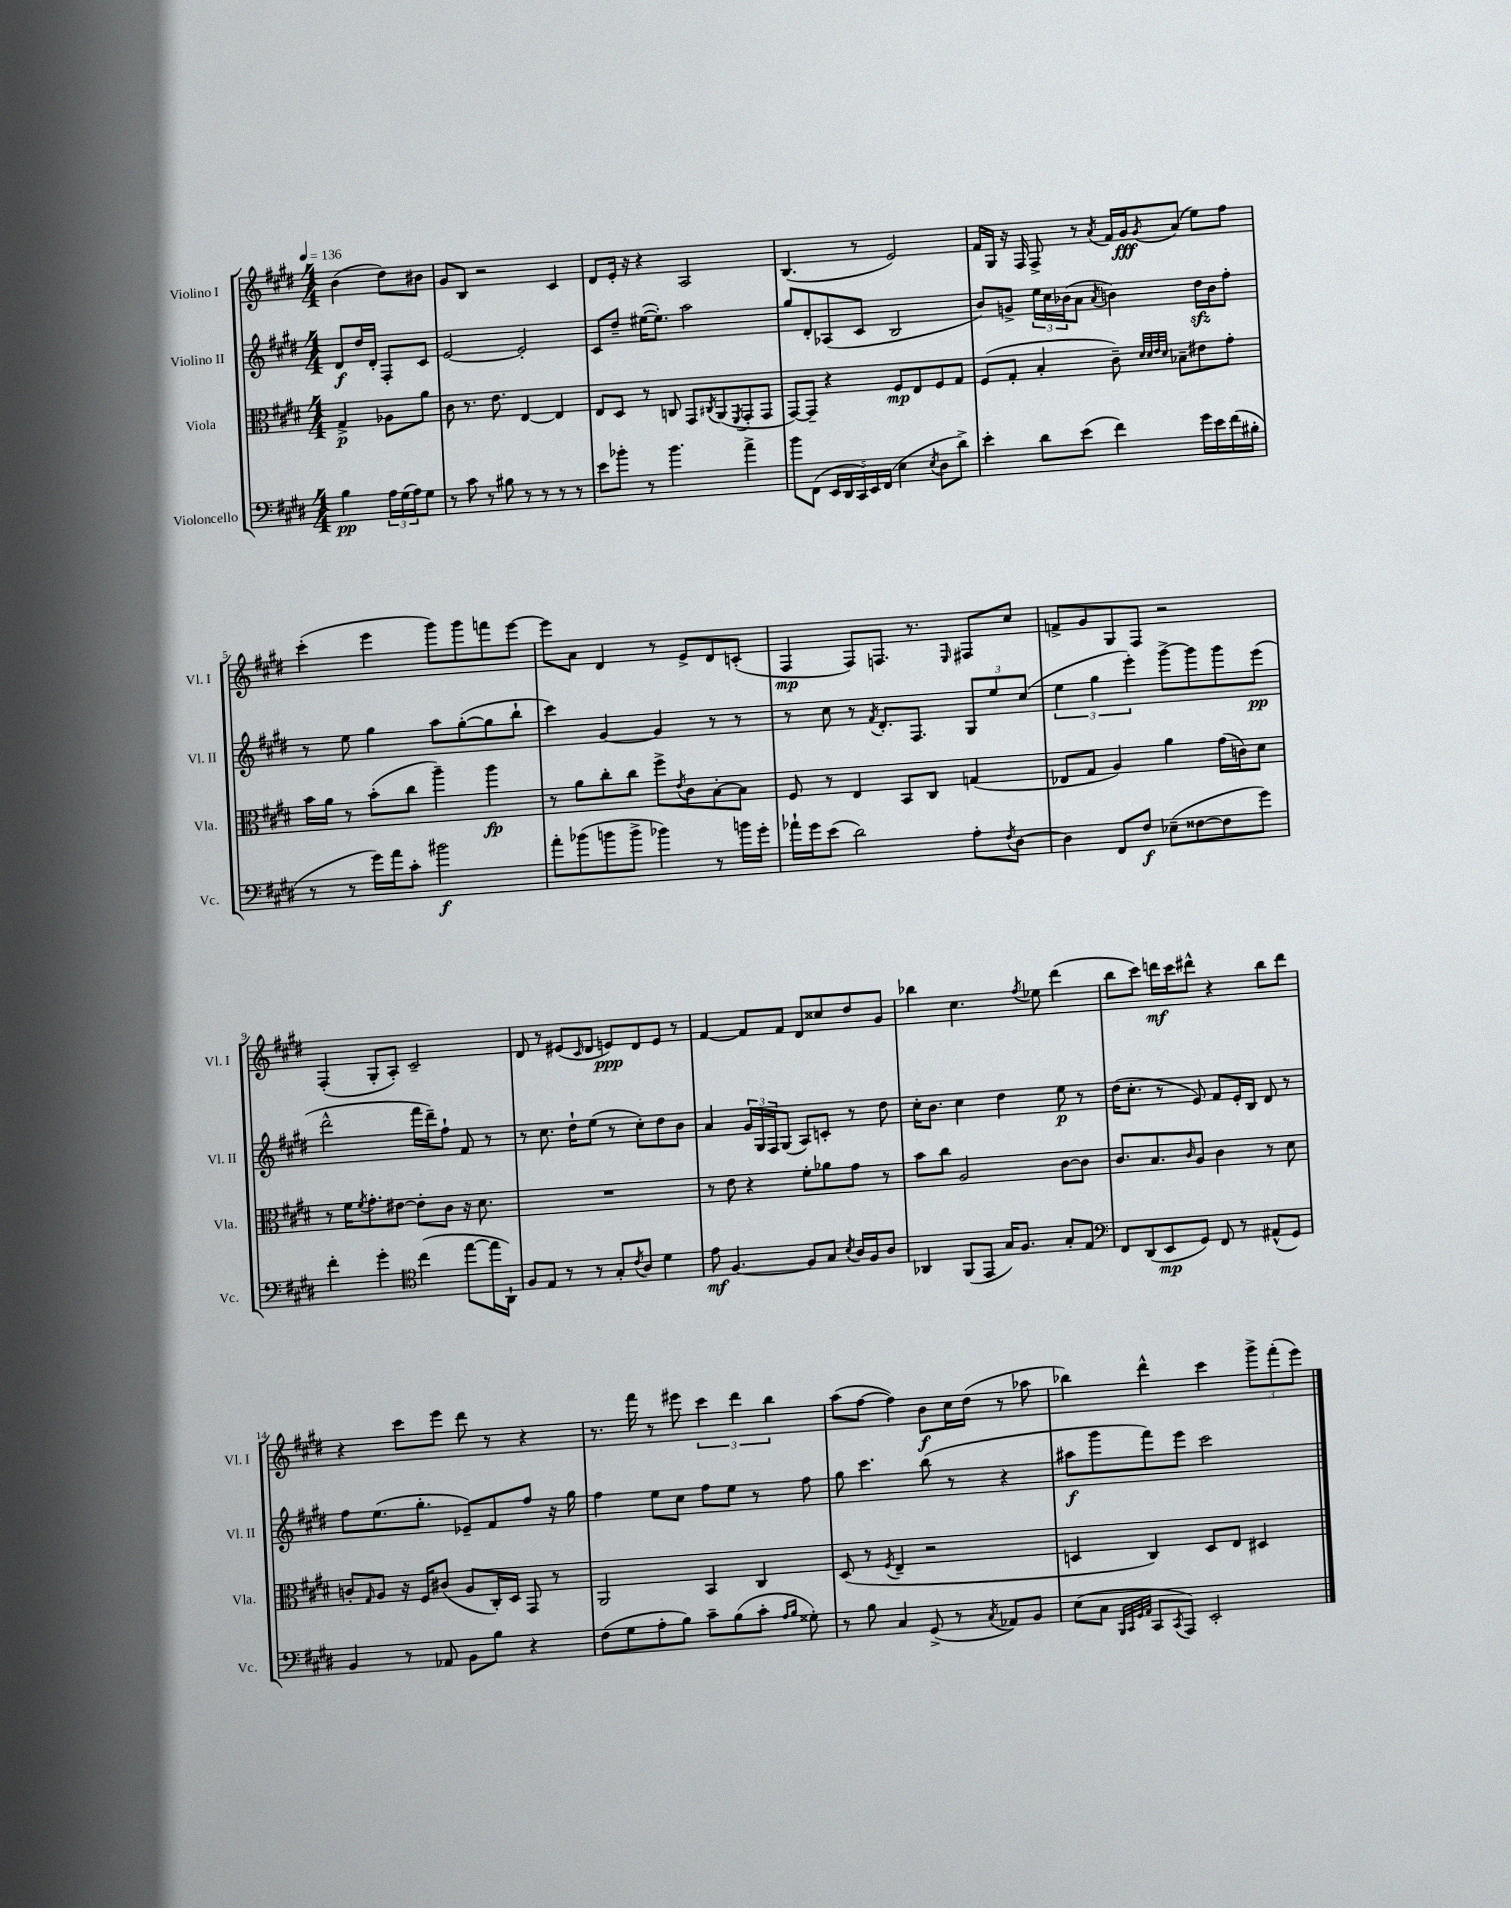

**kern	**dynam	**kern	**dynam	**kern	**dynam	**kern	**dynam
*part4	*part4	*part3	*part3	*part2	*part2	*part1	*part1
*staff4	*staff4	*staff3	*staff3	*staff2	*staff2	*staff1	*staff1
*I"Violoncello	*	*I"Viola	*	*I"Violino II	*	*I"Violino I	*
*I'Vc.	*	*I'Vla.	*	*I'Vl. II	*	*I'Vl. I	*
*clefF4	*	*clefC3	*	*clefG2	*	*clefG2	*
*k[f#c#g#d#]	*	*k[f#c#g#d#]	*	*k[f#c#g#d#]	*	*k[f#c#g#d#]	*
*M4/4	*	*M4/4	*	*M4/4	*	*M4/4	*
*MM136	*	*MM136	*	*MM136	*	*MM136	*
=	=	=	=	=	=	=	=
4B\	pp	4G#^/	p	8d#/L	f	(4b\	.
.	.	.	.	16dd#/L	.	.	.
.	.	.	.	16d#'/JJ	.	.	.
24A\LL	.	8A-X\L	.	8F#'/L	.	8dd#\L)	.
(24G#\	.	.	.	.	.	.	.
24A\J)	.	.	.	.	.	.	.
8G#\J	.	8a\J	.	8c#/J	.	8b#X\J	.
=1	=1	=1	=1	=1	=1	=1	=1
8r	.	8c#\	.	[2e/	.	8g#/L	.
8c#\	.	8.r	.	.	.	8B/J	.
8r	.	.	.	.	.	2r	.
.	.	8.e\	.	.	.	.	.
8B#X\	.	.	.	.	.	.	.
8r	.	[4E/	.	2e'/]	.	.	.
8r	.	.	.	.	.	.	.
8r	.	4E/]	.	.	.	4c#/	.
8r	.	.	.	.	.	.	.
=2	=2	=2	=2	=2	=2	=2	=2
8e\L	.	8E/L	.	8c#/L	.	8d#/L	.
8b-X'\J	.	8D#/J	.	8dd#~/J	.	16e'/Jk	.
.	.	.	.	.	.	16r	.
8r	.	8r	.	([16ee#X\KL	.	4r	.
.	.	.	.	8.ee#'\J])	.	.	.
4.b-\	.	8Cn/	.	.	.	.	.
.	.	8GG#/L	.	2aa\	.	2A/	.
.	.	8qC#X/	.	.	.	.	.
.	.	(8AA/	.	.	.	.	.
.	.	8qFF#/	.	.	.	.	.
4a^\	.	8GG#'/	.	.	.	.	.
.	.	8GG#/J	.	.	.	.	.
=3	=3	=3	=3	=3	=3	=3	=3
8b\L	.	[8GG#/L)	.	8gg#/L	.	(4.B/	.
(8FF#\J	.	8GG#~/J]	.	8d#'/	.	.	.
20EE/LL	.	4r	.	(8A-X/	.	.	.
20DD#/	.	.	.	.	.	.	.
20CC#/)	.	.	.	.	.	.	.
.	.	.	.	8c#/J	.	8r	.
20EE/	.	.	.	.	.	.	.
(20FF#/JJ	.	.	.	.	.	.	.
4E\	.	8F#/L	mp	2B/	.	2e/)	.
.	.	8E/	.	.	.	.	.
8qE/	.	.	.	.	.	.	.
8D#\L	.	8F#/	.	.	.	.	.
8d#^\J)	.	8G#/J	.	.	.	.	.
=4	=4	=4	=4	=4	=4	=4	=4
4e'\	.	(8F#/L	.	8b/L)	.	16f#/LL	.
.	.	.	.	.	.	16G#/JJ	.
.	.	8G#'/J	.	8gn^/J	.	16r	.
.	.	.	.	.	.	16F#/	.
8d#\L	.	4B'/	.	24ee\LL	.	8F#^/	.
.	.	.	.	24cc#\	.	.	.
.	.	.	.	(24b-X\J	.	.	.
(8e\J	.	.	.	8a\J	.	8r	.
.	.	.	.	8qa/	.	8qa/	.
4f#\)	.	8c#~\)	.	4bn\)	.	16f#/LL	.
.	.	.	.	.	.	16g#/J	fff
.	.	32qqd#/LLL	.	.	.	.	.
.	.	32qqd#/	.	.	.	.	.
.	.	32qqe/	.	.	.	.	.
.	.	32qqd#/JJJ	.	.	.	8qg#/	.
.	.	8B-X~\L	.	.	.	(8a/J	.
16g#\LL	.	8e#X\	.	16dd#zz\LL	.	8ee\L)	.
16e\	.	.	.	16b\J	.	.	.
(16f#\	.	8g#'\J	.	8ff#'\J	.	8ff#\J	.
16B#X'\JJ	.	.	.	.	.	.	.
!!LO:LB:g=z
=5	=5	=5	=5	=5	=5	=5	=5
8r	.	16b\LL	.	8r	.	(4ccc#'\	.
.	.	16a\JJ	.	.	.	.	.
8r	.	8r	.	8ee\	.	.	.
16g#\LL)	.	(8b'\L	.	4gg#\	.	4eee\	.
16a\J	.	.	.	.	.	.	.
8c#'\J	.	8cc#\J	.	.	.	.	.
2b#X\	f	4aa~\)	.	8aa\L	.	8ggg#\L)	.
.	.	.	.	([8gg#'\	.	8ggg#\	.
.	.	4aa\	fp	8gg#\]	.	8fffn\	.
.	.	.	.	8bb`\J	.	[8eee\J	.
=6	=6	=6	=6	=6	=6	=6	=6
8a'\L	.	8r	.	4ccc#\)	.	8eee\L]	.
(8b-X\	.	8a\L	.	.	.	8a\J	.
8bn\	.	8cc#'\	.	[4g#/	.	4d#/	.
8b^\J	.	8cc#\J	.	.	.	.	.
4b-X\)	.	8ff#^\L	.	4g#/]	.	8r	.
.	.	8qe/	.	.	.	.	.
.	.	8c#\	.	.	.	8e^/L	.
8r	.	[8B'\	.	8r	.	8d#/	.
16bn\LL	.	8B\J]	.	8r	.	(8cn'/J	.
16g#'\JJ	.	.	.	.	.	.	.
=7	=7	=7	=7	=7	=7	=7	=7
16a-X`\LL	.	8F#/	.	8r	.	4F#/	mp
16g#\J	.	.	.	.	.	.	.
(8e\J	.	8r	.	8cc#\	.	.	.
2d#\)	.	4E/	.	8r	.	8F#/L)	.
.	.	.	.	8qf#/	.	.	.
.	.	.	.	8.d#'/L	.	8.Fn/J	.
.	.	8BB/L	.	.	.	.	.
.	.	.	.	8.F#/J	.	8.r	.
.	.	8C#/J	.	.	.	.	.
.	.	.	.	.	.	16qqE/	.
8A'\L	.	(4Gn/	.	12G#/L	.	8F#X/L	.
.	.	.	.	12ee/	.	.	.
8qF#/	.	.	.	.	.	.	.
[8D#\J	.	.	.	.	.	8cc#/J	.
.	.	.	.	(12cc#/J	.	.	.
=8	=8	=8	=8	=8	=8	=8	=8
4D#\]	.	8E-X/L	.	6ee\	.	8fn^/L	.
.	.	8G#/J	.	.	.	8g#/	.
.	.	.	.	6gg#\	.	.	.
8FF#/L	.	4A/)	.	.	.	8G#/	.
.	.	.	.	6eee'\)	.	.	.
8F#/J	f	.	.	.	.	8F#/J	.
(8E-X~\L	.	4a\	.	[8ggg#^\L	.	2r	.
[8F##X\	.	.	.	8ggg#\]	.	.	.
8F##\]	.	(16g#\LL	.	8ggg#\	.	.	.
.	.	16cn\J)	.	.	.	.	.
8g#\J)	.	8d#\J	.	(8eee\J	pp	.	.
!!LO:LB:g=z
=9	=9	=9	=9	=9	=9	=9	=9
4f#'\	.	8r	.	2ddd#^^\	.	(4F#'/	.
.	.	16f#\KL	.	.	.	.	.
.	.	8qf#/	.	.	.	.	.
.	.	8.g#'\	.	.	.	.	.
4g#'\	.	.	.	.	.	8G#'/L	.
.	.	[8e#X\J	.	.	.	8A'/J)	.
*clefC4	*	*	*	*	*	*	*
(4cc#\	.	8e#'\L]	.	16fff#\LL	.	2c#~/	.
.	.	.	.	16ddd#~\J)	.	.	.
.	.	8c#\J	.	8ff#`\J	.	.	.
[8ee\L	.	16r	.	8f#/	.	.	.
.	.	8.d#\	.	.	.	.	.
16ee\L]	.	.	.	8r	.	.	.
16AA`\JJ)	.	.	.	.	.	.	.
=10	=10	=10	=10	=10	=10	=10	=10
8F#/L	.	1r	.	8r	.	8d#/	.
8E/J	.	.	.	8.cc#\	.	8r	.
8r	.	.	.	.	.	(8e#X/L	.
.	.	.	.	16dd#`\KL	.	.	.
.	.	.	.	.	.	16qqc#/	.
8r	.	.	.	(8ee\J	.	8d#/J	.
8G#'/L	.	.	.	8r	.	8en/L)	ppp
8qc#/	.	.	.	.	.	.	.
8A/J	.	.	.	8cc#'\L)	.	8d#/	.
4d#\	.	.	.	8dd#\	.	8e/J	.
.	.	.	.	8b\J	.	8r	.
=11	=11	=11	=11	=11	=11	=11	=11
8e\	mf	8r	.	4a/	.	[4f#/	.
[4.F#/	.	8e\	.	.	.	.	.
.	.	4r	.	24g#/LL	.	8f#/L]	.
.	.	.	.	24G#/	.	.	.
.	.	.	.	24F#/J	.	.	.
.	.	.	.	(8G#/J	.	8f#/J	.
8F#/L]	.	8f#'\L	.	8A/L)	.	8d#/L	.
8G#/J	.	8a-X\	.	8cn'/J	.	8cc##X/	.
8qB/	.	.	.	.	.	.	.
16A/LL	.	8g#\J	.	8r	.	8dd#/	.
16F#/J	.	.	.	.	.	.	.
8A/J	.	8r	.	8dd#\	.	8g#/J	.
=12	=12	=12	=12	=12	=12	=12	=12
4AA-X/	.	8b\L	.	16cc#'\KL	.	4bb-X\	.
.	.	.	.	8.b\J	.	.	.
.	.	8cc#\J	.	.	.	.	.
(8FF#/L	.	2A/	.	4cc#\	.	4.cc#\	.
8EE/J	.	.	.	.	.	.	.
16G#/KL)	.	.	.	4dd#\	.	.	.
8.F#/J	.	.	.	.	.	.	.
.	.	.	.	.	.	8qff#/	.
.	.	.	.	.	.	8ee-X\	.
8G#'/L	.	[8c#\L	.	8ee\	p	(4ddd#\	.
8E/J	.	8c#\J]	.	8r	.	.	.
=13	=13	=13	=13	=13	=13	=13	=13
*clefF4	*	*	*	*	*	*	*
8FF#/L	.	8.c#/L	.	(16dd#\KL	.	8bb\L	.
.	.	.	.	8.cc#'\J	.	.	.
(8DD#/	.	.	.	.	.	8ccc#\J)	.
.	.	8.B/	.	.	.	.	.
8EE/	mp	.	.	8r	.	16dddn\LL	mf
.	.	.	.	.	.	16ccc#\J	.
.	.	16qqc#/	.	.	.	.	.
8GG#/J)	.	8A/J	.	8e/)	.	8ddd#X^^\J	.
8FF#/	.	4c#\	.	8f#/L	.	4r	.
8r	.	.	.	16e'/L	.	.	.
.	.	.	.	16B/JJ	.	.	.
(8AA#X^^/L	.	8r	.	8d#/	.	8bb\L	.
8GG#/J)	.	8d#\	.	8r	.	8ddd#\J	.
!!LO:LB:g=z
=14	=14	=14	=14	=14	=14	=14	=14
4BB/	.	8cn'/L	.	8ff#\L	.	4r	.
.	.	16qqG#/	.	.	.	.	.
.	.	8A/J	.	(8.ee\	.	.	.
8r	.	16r	.	.	.	8ccc#\L	.
.	.	16F#/KL	.	8.gg#'\J	.	.	.
8AA-X/	.	(8c#X/J	.	.	.	8eee\J	.
8BB\L	.	8A/L	.	8e-X~/L)	.	8ddd#\	.
8B\J	.	16C#'/L)	.	8f#/	.	8r	.
.	.	16D#/JJ	.	.	.	.	.
4r	.	8GG#/	.	8ff#/J	.	4r	.
.	.	8r	.	16r	.	.	.
.	.	.	.	16gg#\	.	.	.
=15	=15	=15	=15	=15	=15	=15	=15
(8F#\L	.	2AA/	.	4ff#\	.	8.r	.
8G#\	.	.	.	.	.	.	.
.	.	.	.	.	.	16fff#\	.
8A'\	.	.	.	8ee\L	.	8r	.
8B\J)	.	.	.	8cc#\J	.	8eee#X\	.
8c#~\L	.	4BB/	.	8ff#\L	.	6ccc#\	.
(8B\	.	.	.	8ee\J	.	.	.
.	.	.	.	.	.	6ddd#\	.
8c#'\J	.	4C#/	.	8r	.	.	.
.	.	.	.	.	.	6bb\	.
16qqA/LL	.	.	.	.	.	.	.
16qqB/JJ	.	.	.	.	.	.	.
8G##X'\)	.	.	.	8ff#\	.	.	.
=16	=16	=16	=16	=16	=16	=16	=16
8r	.	(8D#/	.	8gg#\	.	(8aa\L	.
8B\	.	8r	.	4.ccc#\	.	[8ff#\J	.
.	.	8qF#/	.	.	.	.	.
4C#/	.	4E~/	.	.	.	4ff#\])	.
(8GG#^/	.	2r	.	(8bb\	.	8b\L	f
8r	.	.	.	8r	.	16cc#\L	.
.	.	.	.	.	.	(16dd#\JJ	.
8qC#/	.	.	.	.	.	.	.
8AA-X/L)	.	.	.	4r	.	8r	.
8BB/J	.	.	.	.	.	8aa-X\	.
=17	=17	=17	=17	=17	=17	=17	=17
(8E\L	.	4Dn/	.	8aa#X\L	f	4bb-X\)	.
8C#\J	.	.	.	8ggg#\	.	.	.
32qqBBB/LLL	.	.	.	.	.	.	.
32qqCC#/	.	.	.	.	.	.	.
32qqGG#/	.	.	.	.	.	.	.
32qqAA/JJJ	.	.	.	.	.	.	.
8CC#/L	.	4C#/)	.	8fff#\)	.	4ddd#^^\	.
8qCC#/	.	.	.	.	.	.	.
8AAA/J)	.	.	.	8eee\J	.	.	.
2EE'/	.	8D/L	.	2ccc#\	.	4ccc#\	.
.	.	8E/J	.	.	.	.	.
.	.	4D#X/	.	.	.	12ggg#^\L	.
.	.	.	.	.	.	(12fff#'\	.
.	.	.	.	.	.	12eee\J)	.
==	==	==	==	==	==	==	==
*-	*-	*-	*-	*-	*-	*-	*-
